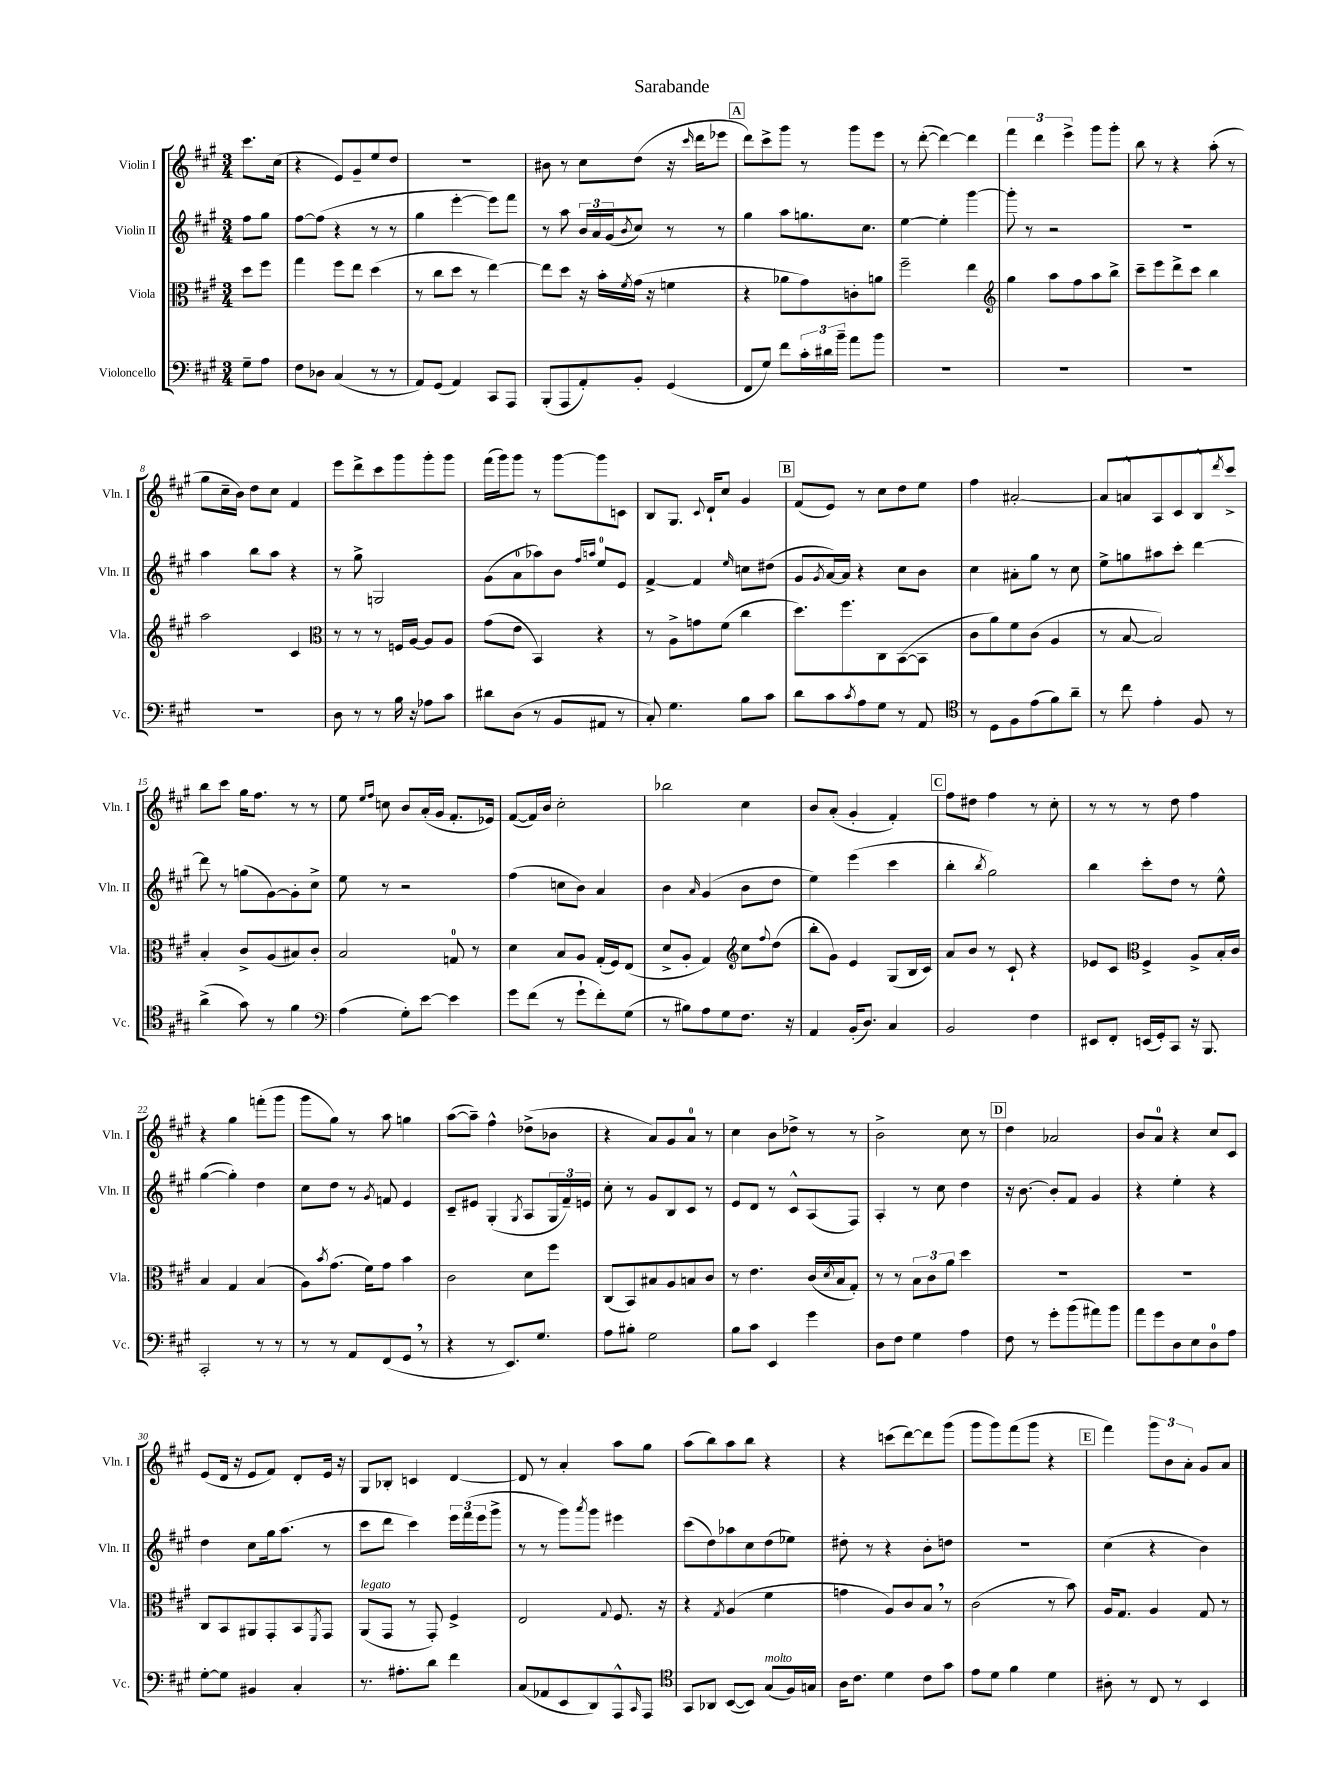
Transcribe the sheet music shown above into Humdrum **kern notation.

**kern	**kern	**kern	**kern
*part4	*part3	*part2	*part1
*staff4	*staff3	*staff2	*staff1
*I"Violoncello	*I"Viola	*I"Violin II	*I"Violin I
*I'Vc.	*I'Vla.	*I'Vln. II	*I'Vln. I
*clefF4	*clefC3	*clefG2	*clefG2
*k[f#c#g#]	*k[f#c#g#]	*k[f#c#g#]	*k[f#c#g#]
*M3/4	*M3/4	*M3/4	*M3/4
=	=	=	=
8G#~\L	8dd\L	8ff#\L	8.ccc#\L
8A\J	8ff#\J	8gg#\J	.
.	.	.	(16cc#\Jk
=1	=1	=1	=1
8F#\L	4gg#\	[8ff#\L	4r
8D-X\J	.	(8ff#\J]	.
(4C#/	8ff#\L	4r	8e/L)
.	8ee\J	.	8g#~/
8r	(4dd\	8r	8ee/
8r	.	8r	8dd/J
=2	=2	=2	=2
8AA/L)	8r	4gg#\	2.r
(8GG#/J	8cc#\L	.	.
4AA/)	8dd\J	[4eee'\	.
.	8r	.	.
8CC#/L	[4ee\)	8eee\L])	.
8AAA/J	.	8fff#\J	.
=3	=3	=3	=3
(8BBB'/L	8ee\L]	8r	8b#X\
8AAA/	8dd\J	8aa\	8r
8AA'/)	16r	24b/LL	8cc#\L
.	.	24a/	.
.	16b'\LL	.	.
.	.	(24g#/J	.
.	8qf#/	8qb/	.
8BB'/J	(16g#\JJ	8cc#/J)	(8dd\J
.	16r	.	.
(4GG#/	4fn\	8r	16r
.	.	.	16qqccc#/
.	.	.	16ddd\KL
.	.	8r	8eee-X\J
!!LO:REH:place=s1:t=A
=4	=4	=4	=4
8FF#/L	4r	4gg#\	8ddd\L)
8G#/J)	.	.	8ccc#^\
8f#\L	8a-X\L	8aa\L	8ggg#\J
24c#'\L	8g#\)	8.ggn\	8r
24d#X\	.	.	.
24b~\JJ	.	.	.
8a\L	8cn'\	.	8ggg#\L
.	.	8.cc#\J	.
8b\J	8an\J	.	8eee\J
=5	=5	=5	=5
2.r	2ff#~\	[4ee\	8r
.	.	.	([8ddd'\
.	.	4ee'\]	4ddd\_)
.	4ee\	[4ggg#\	4ddd\]
=6	=6	=6	=6
*	*clefG2	*	*
2.r	4gg#\	8ggg#'\]	6fff#\
.	.	8r	.
.	.	.	6ddd\
.	8aa\L	2r	.
.	.	.	6eee^\
.	8ff#\	.	.
.	8aa\	.	8ggg#\L
.	8bb^\J	.	8ggg#'\J
=7	=7	=7	=7
2.r	8ccc#~\L	2.r	8bb\
.	8eee\	.	8r
.	8ddd^\	.	4r
.	8ccc#\J	.	.
.	4bb\	.	(8aa'\
.	.	.	8r
!!LO:LB:g=z
=8	=8	=8	=8
2.r	2aa\	4aa\	8gg#\L
.	.	.	16cc#~\L
.	.	.	16b\JJ)
.	.	8bb\L	8dd\L
.	.	8aa\J	8cc#\J
.	4c#/	4r	4f#/
=9	=9	=9	=9
*	*clefC3	*	*
8D\	8r	8r	8eee\L
8r	8r	8gg#^\	8ddd^\
8r	8r	2Gn/	8ccc#\
16B\	16Fn/LL	.	8ggg#\
16r	[16A/JJ	.	.
8A-X\L	8A/L]	.	8ggg#'\
8c#\J	8A/J	.	8ggg#\J
=10	=10	=10	=10
8d#X\L	(8g#\L	(8g#\L	(16fff#\LL
.	.	.	16ggg#\J)
(8D\J	8e\J	8a\	8ggg#\J
8r	4BB/)	8aa-X\)	8r
8BB/L	.	8b\J	[8ggg#\L
.	.	16qqff#/LL	.
.	.	16qqaan/JJ	.
8AA#X/J	4r	8ee/L	8ggg#\]
8r	.	8e/J	8cn\J
=11	=11	=11	=11
8C#'/)	8r	[4f#^/	8B/L
4.G#\	8A^\L	.	8.G#/J
.	8gn\	4f#/]	.
.	.	.	8qqc#/
.	.	.	16d`/KL
.	(8f#\J	.	8cc#/J
.	.	16qqee/	.
8B\L	4cc#\	8ccn\L	4g#/
8c#\J	.	(8dd#X\J	.
!!LO:REH:place=s1:t=B
=12	=12	=12	=12
8d\L	8.dd\L)	8g#/L	(8f#/L
.	.	8qg#/	.
8c#\	.	[16a/L)	8e/J)
.	8.ff#\	16a/JJ]	.
8qc#/	.	.	.
8A\	.	4r	8r
8G#\J	8C#\	.	8cc#\L
8r	([8BB\	8cc#\L	8dd\
8AA/	8BB\J]	8b\J	8ee\J
=13	=13	=13	=13
*clefC4	*	*	*
8r	8c#\L	4cc#\	4ff#\
8D\L	8a\)	.	.
8F#\	8f#\	8a#X'\L	[2a#X'/
(8e\	(8c#\J	8gg#\J	.
8f#\)	4A/	8r	.
8a~\J	.	8cc#\	.
=14	=14	=14	=14
8r	8r	8ee^\L	8a#/L]
8cc#\	[8B/	8ggn\	8an^^/
4e'\	2B/])	8aa#X\	8A/
.	.	8ccc#'\J	8c#/
8F#/	.	[4ddd\	8B^^/
.	.	.	8qddd/
8r	.	.	8ccc#^/J
!!LO:LB:g=z
=15	=15	=15	=15
(4a^\	4B'/	8ddd\]	8bb\L
.	.	8r	8ccc#\J
8g#\)	8c#^/L	(8ggn\L	16gg#\KL
.	.	.	8.ff#\J
8r	(8A/	[8g#\)	.
4f#\	8B#X/)	8g#'\]	8r
.	8c#'/J	8cc#^\J	8r
=16	=16	=16	=16
*clefF4	*	*	*
(4A\	2B/	8ee\	8ee\
.	.	.	16qqee/LL
.	.	.	16qqff#/JJ
.	.	8r	8ccn\
8G#'\L)	.	2r	8b/L
[8e\J	.	.	(16a'/L
.	.	.	16g#/JJ
4e\]	8Gn/	.	8.f#'/L
.	8r	.	.
.	.	.	16e-X/Jk)
=17	=17	=17	=17
8g#\L	4d\	(4ff#\	([8f#/L
(8f#\J	.	.	16f#/L])
.	.	.	16b/JJ
8r	8B/L	8ccn\L	2cc#'\
8g#`\L	8A/J	8b\J)	.
8f#'\)	(16G#'/LL	4a/	.
.	16F#/J)	.	.
(8G#\J	(8E/J	.	.
=18	=18	=18	=18
8r	8d^/L	4b\	2bb-X\
8B#X\L)	8A'/J	.	.
.	.	16qqa/	.
8A\	4G#/)	(4g#/	.
8G#\	.	.	.
*	*clefG2	*	*
8.F#\J	8cc#\L	8b\L	4cc#\
.	8qqff#/	.	.
.	(8dd\J	8dd\J	.
16r	.	.	.
=19	=19	=19	=19
4AA/	8bb'\L	4ee\)	8b/L
.	8g#\J)	.	(8a'/J
(16BB'/KL	4e/	(4eee\	4g#'/
8.D/J)	.	.	.
4C#/	(8G#/L	4ccc#\	4f#'/)
.	16B/L	.	.
.	16c#/JJ)	.	.
!!LO:REH:place=s1:t=C
=20	=20	=20	=20
2BB/	8a/L	4bb'\	8ff#\L
.	8b/J	.	8dd#X\J
.	.	8qbb/	.
.	8r	2gg#\)	4ff#\
.	8c#`/	.	.
4F#\	4r	.	8r
.	.	.	8cc#'\
=21	=21	=21	=21
8EE#X/L	8e-X/L	4bb\	8r
8FF#'/J	8c#/J	.	8r
*	*clefC3	*	*
(16EEn/LL	4F#^/	8ccc#'\L	8r
16GG#'/J)	.	.	.
8CC#/J	.	8dd\J	8dd\
16r	8A^/L	8r	4ff#\
8.BBB/	.	.	.
.	16B'/L	8ee^^\	.
.	16c#/JJ	.	.
!!LO:LB:g=z
=22	=22	=22	=22
2CC#'/	4B/	([4gg#\	4r
.	4G#/	4gg#'\])	4gg#\
8r	(4B/	4dd\	(8fffn'\L
8r	.	.	8ggg#\J
=23	=23	=23	=23
8r	8A\L)	8cc#\L	8ggg#\L
.	8qb/	.	.
8r	(8.g#\J	8dd\J	8gg#\J)
8AA/L	.	8r	8r
.	16f#\KL)	.	.
.	.	8qg#/	.
(8FF#/	8g#\J	8fn/	8aa\
8GG#,/J	4b\	4e/	4ggn\
8r	.	.	.
=24	=24	=24	=24
4r	2c#\	8c#~/L	([8aa\L
.	.	8e#X/J	8aa~\J])
8r	.	(4G#'/	4ff#^^\
8.EE/L)	.	.	.
.	.	8qG#/	.
.	8d\L	8A/L	(8dd-X^\L
8.G#/J	.	.	.
.	8ff#\J	24G#/L	8b-X\J
.	.	24f#~/)	.
.	.	24en/JJ	.
=25	=25	=25	=25
8A\L	(8C#/L	8cc#'\	4r
8B#X'\J	8BB/)	8r	.
2G#\	8B#X/	8g#/L	8a/L)
.	8A/	8B/	8g#/
.	8Bn/	8c#/J	8a/J
.	8c#/J	8r	8r
=26	=26	=26	=26
8B\L	8r	8e/L	4cc#\
8c#\J	4.e\	8d/J	.
4EE/	.	8r	8b\L
.	.	8c#^^/L	8dd-X^\J
4g#\	(16c#/LL	(8A/	8r
.	8qd/	.	.
.	16B/J	.	.
.	8G#'/J)	8F#/J)	8r
=27	=27	=27	=27
8D\L	8r	4A'/	2b^\
8F#\J	8r	.	.
4G#\	12B\L	8r	.
.	12c#\	.	.
.	.	8cc#\	.
.	12a\J	.	.
4A\	4dd\	4dd\	8cc#\
.	.	.	8r
!!LO:REH:place=s1:t=D
=28	=28	=28	=28
8F#\	2.r	16r	4dd\
.	.	[8.b\	.
8r	.	.	.
8g#'\L	.	8b'/L]	2a-X/
(8b\	.	8f#/J	.
8a#X\)	.	4g#/	.
8b\J	.	.	.
=29	=29	=29	=29
8a\L	2.r	4r	8b/L
8g#\	.	.	8a/J
8D\	.	4ee'\	4r
8E\	.	.	.
8D\	.	4r	8cc#/L
8A\J	.	.	8c#/J
!!LO:LB:g=z
=30	=30	=30	=30
[8G#'\L	8C#/L	4dd\	(8e/L
8G#\J]	8BB/	.	16d/Jk
.	.	.	16r
4BB#X/	8AA#X/	8cc#\L	8e/L
.	8GG#'/	16gg#\k	8f#/J)
.	.	(8.aa\J	.
4C#'/	8BB/	.	8d'/L
.	8qFF#/	.	.
.	8GG#/J	8r	16e/Jk
.	.	.	16r
=31	=31	=31	=31
!	!LO:TX:a:i:t=legato	!	!
8.r	(8AA/L	8ccc#\L	8G#/L
.	8GG#/J	8ddd\J	8B-X'/J
8.A#X'\L	.	.	.
.	8r	4ccc#\)	4cn/
8d\J	8GG#'/)	.	.
4f#\	4F#^/	24eee\LL	[4d/
.	.	(24fff#\	.
.	.	24eee\J	.
.	.	8ggg#^\J	.
=32	=32	=32	=32
(8C#/L	2E/	8r	8d/]
8AA-X/	.	8r	8r
8EE/	.	8ggg#\L)	4a'/
.	.	8qaaa/	.
8DD/)	.	8ggg#\J	.
.	8qqG#/	.	.
8AAA^^/	8.F#/	4eee#X\	8aa\L
16qqCC#/	.	.	.
8AAA/J	.	.	8gg#\J
.	16r	.	.
=33	=33	=33	=33
*clefC4	*	*	*
8GG#/L	4r	(8ccc#\L	(8aa\L
8AA-X/J	.	8dd\)	8bb\)
.	8qG#/	.	.
([8BB/L	(4A/	8aa-X\	8aa\
8BB/J])	.	8cc#\	8bb\J
!LO:TX:a:i:t=molto	!	!	!
(8G#/L	4f#\	(8dd\	4r
16F#/L)	.	8ee-X\J)	.
16Gn/JJ	.	.	.
=34	=34	=34	=34
16A\KL	4gn\	8dd#X'\	4r
8.c#\J	.	.	.
.	.	8r	.
4d\	8A/L)	4r	(8cccn\L
.	8c#/	.	[8ddd\)
8c#\L	8B,/J	8b'\L	8ddd\]
8g#\J	8r	8ddn\J	(8ggg#\J
=35	=35	=35	=35
8e\L	(2c#\	2.r	8ggg#\L
8d\J	.	.	8ggg#\)
4f#\	.	.	(8fff#\
.	.	.	8ggg#\J
4d\	8r	.	4r
.	8b\)	.	.
!!LO:REH:place=s1:t=E
=36	=36	=36	=36
8A#X'\	16A/KL	(4cc#\	4fff#\)
.	8.G#/J	.	.
8r	.	.	.
8C#/	4A/	4r	12ggg#\L
.	.	.	12b\
8r	.	.	.
.	.	.	12a'\J
4BB/	8G#/	4b\)	8g#/L
.	8r	.	8a/J
==	==	==	==
*-	*-	*-	*-
